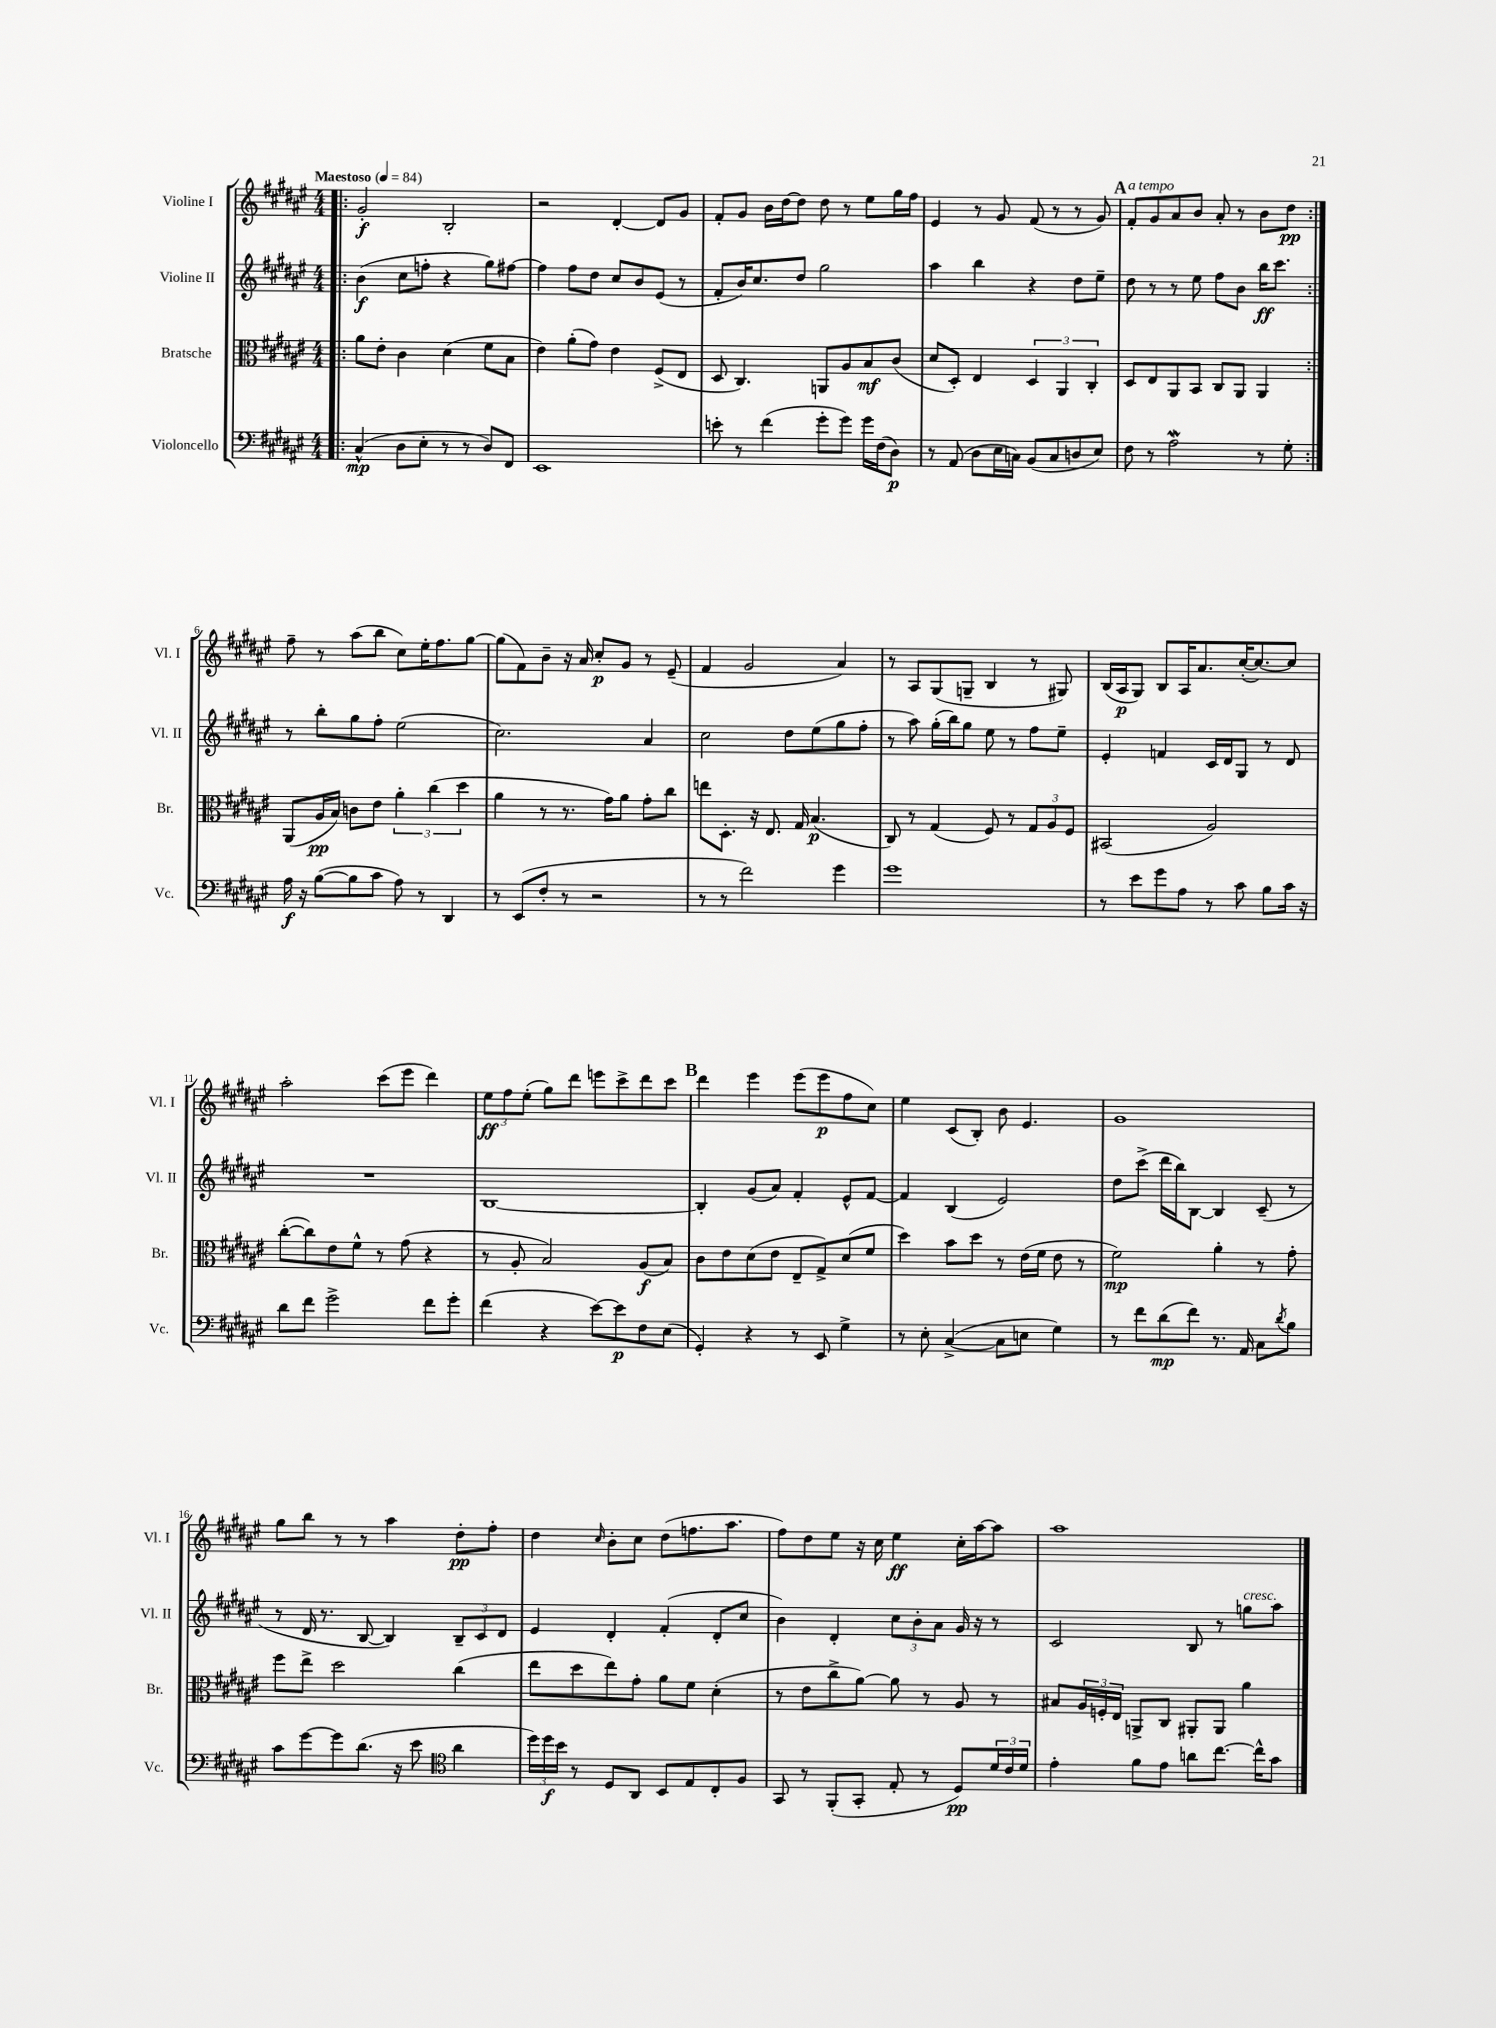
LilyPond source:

<<
\new StaffGroup <<
\new Staff = "s0" \with { instrumentName = "Violine I" shortInstrumentName = "Vl. I" } {
    \clef treble \key fis \major \numericTimeSignature \time 4/4 \tempo "Maestoso" 4 = 84
    \repeat volta 2 { \bar ".|:" gis'2-.\f b2-. |
    r2 dis'4~-. dis'8 gis'8 |
    fis'8-. gis'8 b'16 dis''16~ dis''8 dis''8 r8 eis''8 gis''16 fis''16 |
    eis'4 r8 gis'8 fis'8( r8 r8 gis'8) |
    \mark \markup { \bold "A" } fis'8-.^\markup { \italic "a tempo" } gis'8 ais'8 b'8 ais'8-. r8 b'8 dis''8\pp | }
    fis''8-- r8 ais''8( b''8 cis''8) eis''16-. fis''8. gis''8~ |
    gis''8( fis'8) b'8-- r16 ais'16 cis''8-.\p gis'8 r8 eis'8--( |
    fis'4 gis'2 ais'4) |
    r8 ais8 gis8( g8-- b4 r8 gis8) |
    b16( ais16\p gis8) b8 ais16 ais'8. cis''16~-.( cis''8.~) cis''8 |
    ais''2-. cis'''8( eis'''8 dis'''4) |
    \tuplet 3/2 { eis''8\ff fis''8 eis''8-.( } gis''8) dis'''8 e'''8 cis'''8-> dis'''8 cis'''8 |
    \mark \markup { \bold "B" } dis'''4 eis'''4 eis'''8( eis'''8\p fis''8 cis''8) |
    eis''4 cis'8( b8-.) b'8 eis'4. |
    gis'1 |
    gis''8 b''8 r8 r8 ais''4 dis''8-.\pp fis''8-. |
    dis''4 \grace { cis''16 } b'8-. cis''8 dis''8( f''8. ais''8. |
    fis''8) dis''8 eis''8 r16 cis''16 eis''4\ff cis''16-. ais''16~ ais''8 |
    ais''1 \bar "|." |
}
\new Staff = "s1" \with { instrumentName = "Violine II" shortInstrumentName = "Vl. II" } {
    \clef treble \key fis \major \numericTimeSignature \time 4/4
    \repeat volta 2 { \bar ".|:" b'4\f( cis''8 f''8-. r4 gis''8) fis''8~ |
    fis''4 fis''8 dis''8 cis''8 b'8 eis'8( r8 |
    fis'8-. b'16) cis''8. dis''8 gis''2 |
    ais''4 b''4 r4 dis''8 eis''8-- |
    \mark \markup { \bold "A" } dis''8 r8 r8 eis''8 fis''8 b'8 b''16\ff cis'''8. | }
    r8 b''8-. gis''8 fis''8-. eis''2( |
    cis''2.) ais'4 |
    cis''2 dis''8 eis''8( gis''8 fis''8-. |
    r8 ais''8) gis''16-.( b''16) gis''8 eis''8 r8 fis''8 eis''8-- |
    eis'4-. f'4 cis'16 dis'16 gis8 r8 dis'8 |
    R1 |
    b1~ |
    \mark \markup { \bold "B" } b4-. gis'8( ais'8) fis'4-. eis'8-^ fis'8~ |
    fis'4 b4( eis'2) |
    dis''8 cis'''8->( dis'''16 b''16) b8~ b4 cis'8--( r8 |
    r8 dis'16 r8. b8~ b4) \tuplet 3/2 { b8-- cis'8 dis'8 } |
    eis'4 dis'4-. fis'4-.( dis'8-. cis''8 |
    b'4) dis'4-. \tuplet 3/2 { cis''8 b'8-. ais'8 } gis'16 r16 r8 |
    cis'2 b8 r8 g''8^\markup { \italic "cresc." } ais''8 \bar "|." |
}
\new Staff = "s2" \with { instrumentName = "Bratsche" shortInstrumentName = "Br." } {
    \clef alto \key fis \major \numericTimeSignature \time 4/4
    \repeat volta 2 { \bar ".|:" ais'8 eis'8-. cis'4 dis'4( fis'8 b8 |
    eis'4) ais'8-.( gis'8) eis'4 fis8->( eis8 |
    dis8 cis4.) a,8 ais8 b8\mf cis'8( |
    dis'8 dis8-.) eis4 \tuplet 3/2 { dis4 ais,4 cis4-. } |
    \mark \markup { \bold "A" } dis8 eis8 ais,8 b,8 cis8 ais,8 ais,4 | }
    ais,8( ais16\pp b16) c'8 eis'8 \tuplet 3/2 { ais'4-. cis''4( dis''4 } |
    ais'4 r8 r8. gis'16) ais'8 gis'8-. cis''8 |
    e''8 dis8.-. r16 eis8. gis16 b4.\p( |
    cis8) r8 gis4( fis8) r8 \tuplet 3/2 { gis8 ais8 fis8 } |
    bis,2( ais2) |
    cis''8~-.( cis''8) eis'8 fis'8-^ r8 gis'8( r4 |
    r8 ais8-. b2) ais8\f( b8) |
    \mark \markup { \bold "B" } cis'8 eis'8 dis'8( eis'8 eis8-- gis8->) dis'8( fis'8 |
    dis''4) b'8 dis''8 r8 eis'16( fis'16 eis'8 r8 |
    fis'2\mp) ais'4-. r8 gis'8-. |
    fis''8 eis''8-> dis''2 cis''4( |
    eis''8 dis''8 eis''8) gis'8-. ais'8 fis'8 dis'4-.( |
    r8 eis'8 cis''8-> ais'8~) ais'8 r8 ais8 r8 |
    bis8 \tuplet 3/2 { ais16 f16-. eis16 } a,8-> cis8 ais,8-. ais,8 ais'4 \bar "|." |
}
\new Staff = "s3" \with { instrumentName = "Violoncello" shortInstrumentName = "Vc." } {
    \clef bass \key fis \major \numericTimeSignature \time 4/4
    \repeat volta 2 { \bar ".|:" cis4-^\mp( dis8 eis8-. r8 r8 dis8) fis,8 |
    eis,1 |
    e'8-. r8 fis'4( gis'8-. gis'8) gis'16 fis16( dis8\p) |
    r8 ais,8( dis8 eis16 c16) b,8( c8 d8 eis8) |
    \mark \markup { \bold "A" } fis8 r8 ais2\mordent r8 gis8-. | }
    ais16\f r16 b8~( b8 cis'8 ais8) r8 dis,4 |
    r8 eis,8( fis8-. r8 r2 |
    r8 r8 fis'2) gis'4 |
    gis'1 |
    r8 eis'8 gis'8 ais8 r8 cis'8 b8 cis'16 r16 |
    dis'8 fis'8 gis'2-> fis'8 gis'8-. |
    fis'4( r4 eis'8~) eis'8\p fis8 eis8( |
    \mark \markup { \bold "B" } gis,4-.) r4 r8 eis,8 gis4-> |
    r8 eis8-. cis4~->( cis8 e8 gis4) |
    r8 fis'8 dis'8\mp( fis'8) r8. ais,16 cis8 \acciaccatura { dis'8 } b8 |
    cis'8 gis'8~ gis'8 dis'8.( r16 eis'8 \clef tenor ais'4 |
    \tuplet 3/2 { dis''16) dis''16\f b'16 } r8 dis8 ais,8 b,8 eis8 cis8-. fis8 |
    gis,8 r8 fis,8-.( gis,8-. eis8-. r8 dis8\pp) \tuplet 3/2 { dis'16 cis'16 dis'16 } |
    eis'4-. fis'8 eis'8 a'8 cis''8.~ cis''16-^ gis'8 \bar "|." |
}
>>
>>
